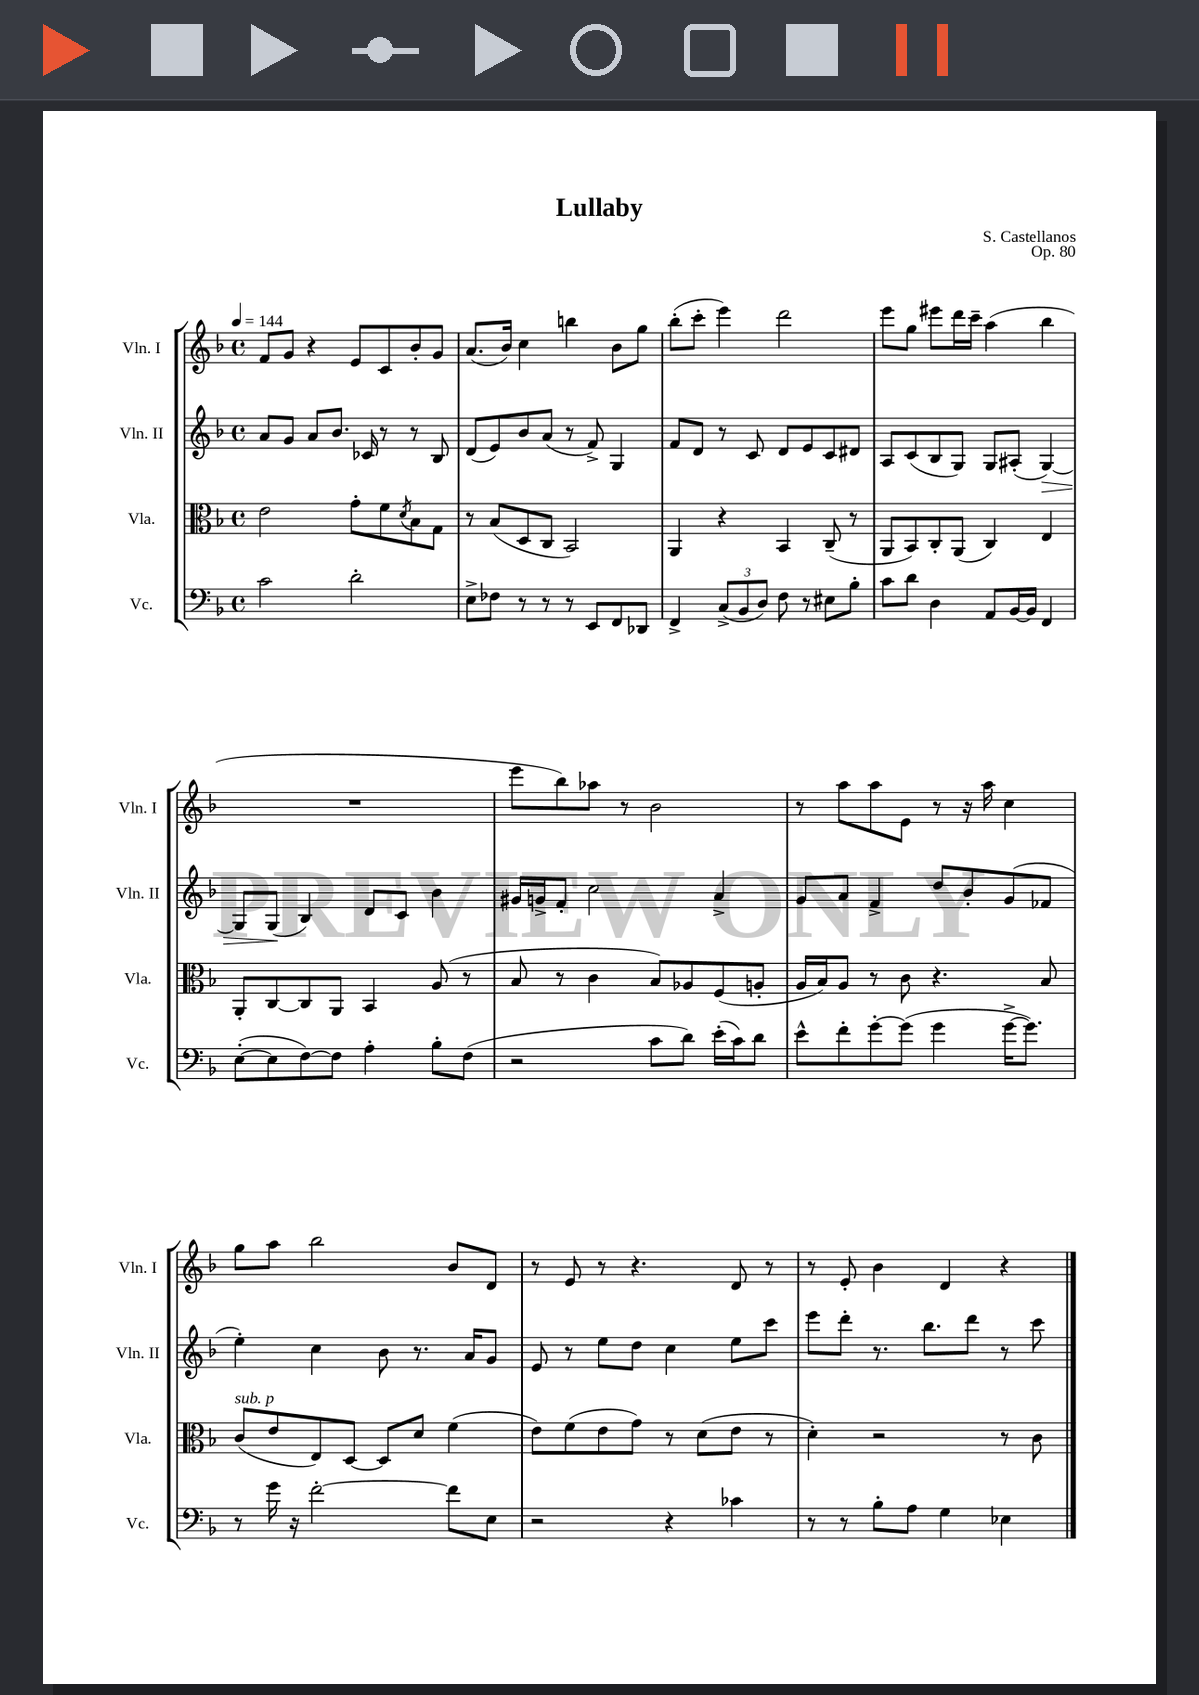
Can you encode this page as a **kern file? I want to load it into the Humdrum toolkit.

**kern	**kern	**kern	**kern
*staff4	*staff3	*staff2	*staff1
*clefF4	*clefC3	*clefG2	*clefG2
*k[b-]	*k[b-]	*k[b-]	*k[b-]
*M4/4	*M4/4	*M4/4	*M4/4
*met(c)	*met(c)	*met(c)	*met(c)
*MM144	*MM144	*MM144	*MM144
2c	2e	8a	8f
.	.	8g	8g
.	.	8a	4r
.	.	8.b-	.
2d'	8g'	.	8e
.	.	16c-	.
.	8f	8r	8c
.	8qd	.	.
.	8B-	8r	8b-'
.	8G	8B-	8g
=	=	=	=
8E^	8r	(8d	(8.a
8F-	(8B-	8e)	.
.	.	.	16b-)
8r	8D	8b-	4cc
8r	8C	(8a	.
8r	2BB-)	8r	4bb
8EE	.	8f^)	.
8FF	.	4G	8b-
8DD-	.	.	8gg
=	=	=	=
4FF^	4AA	8f	(8bb-'
.	.	8d	8ccc'
(12C^	4r	8r	4eee)
12BB-	.	.	.
.	.	8c	.
12D)	.	.	.
8F	4BB-	8d	2ddd
8r	.	8e	.
8E#	(8C~	8c	.
8B-'	8r	8d#	.
=	=	=	=
8c	8AA	8A	8eee
8d	8BB-)	(8c	8gg
4D	8C'	8B-	8eee#
.	(8AA	8G)	16ddd
.	.	.	16ccc~
8AA	4C)	8G	(4aa
[16BB-	.	(8A#'	.
16BB-]	.	.	.
4FF	4E	[4G)	4bb-
=	=	=	=
([8E'	8AA'	8G]	1r
8E]	[8C	(8G	.
[8F)	8C]	4B-)	.
8F]	8AA	.	.
4A'	4BB-	8d	.
.	.	8c	.
8B-'	(8A	4b-	.
(8F	8r	.	.
=	=	=	=
2r	8B-	16g#	8eee
.	.	16g^	.
.	8r	8f'	8bb-)
.	4c	2cc	8aa-
.	.	.	8r
8c	8B-)	.	2b-
8d)	8A-	.	.
(16e'	(8F	4a^	.
16c)	.	.	.
8d	8A'	.	.
=	=	=	=
8e^^	16A	8g	8r
.	16B-)	.	.
8f'	8A	8a	8aa
[8g'	8r	4f^	8aa
(8g]	8c	.	8e
4g	4.r	8dd	8r
.	.	8b-'	16r
.	.	.	16aa
[16g^	.	(8g	4cc
8.g])	.	.	.
.	8B-	8f-	.
=	=	=	=
8r	(8c	4ee')	8gg
16g	8e	.	8aa
16r	.	.	.
[2f'	8E)	4cc	2bb-
.	[8D	.	.
.	8D]	8b-	.
.	8d	8.r	.
8f]	(4f	.	8b-
.	.	16a	.
8E	.	8g	8d
=	=	=	=
2r	8e)	8e	8r
.	(8f	8r	8e
.	8e	8ee	8r
.	8g)	8dd	4.r
4r	8r	4cc	.
.	(8d	.	.
4c-	8e	8ee	8d
.	8r	8ccc	8r
=	=	=	=
8r	4d')	8eee	8r
8r	.	8ddd'	8e'
8B-'	2r	8.r	4b-
8A	.	.	.
.	.	8.bb-	.
4G	.	.	4d
.	.	8ddd	.
4E-	8r	8r	4r
.	8c	8ccc	.
==	==	==	==
*-	*-	*-	*-
